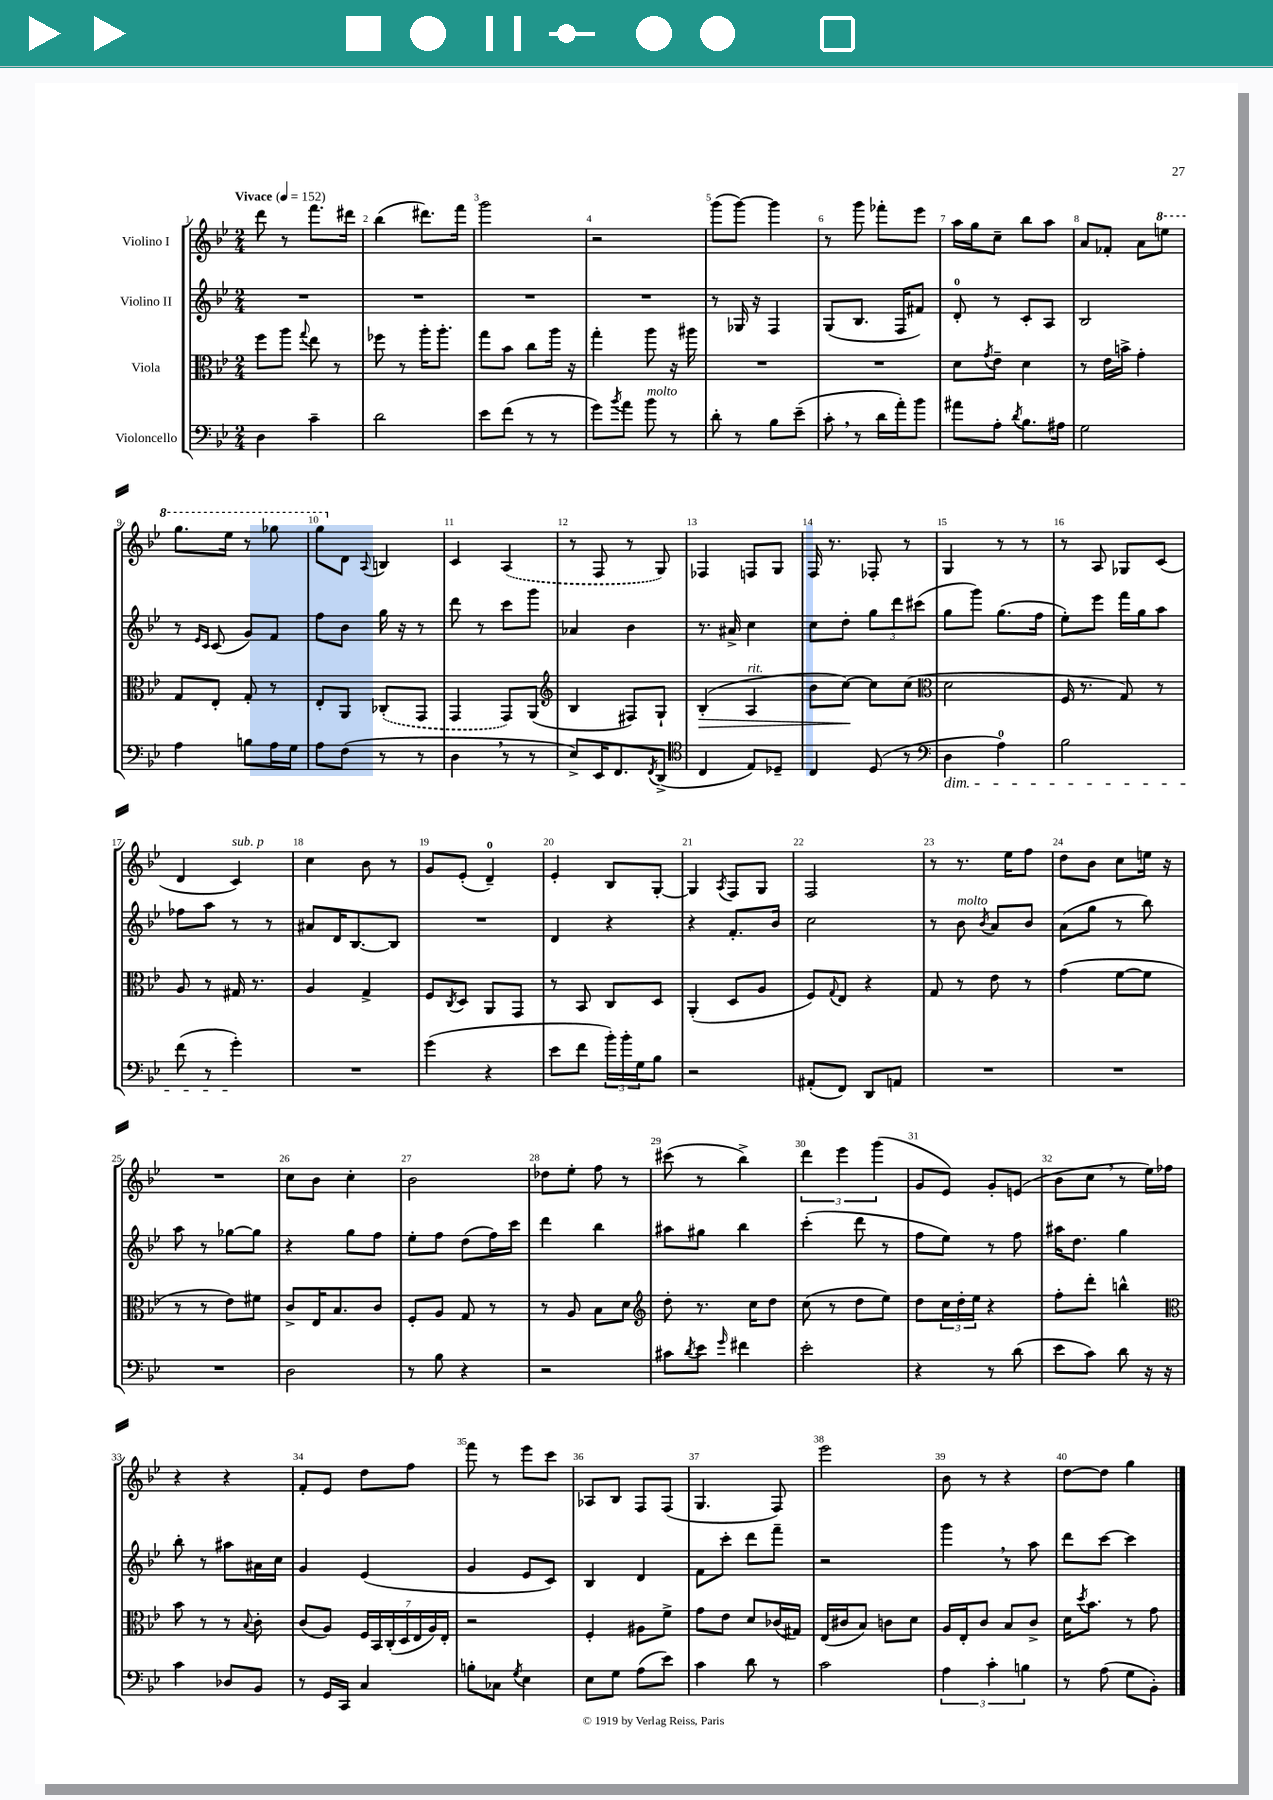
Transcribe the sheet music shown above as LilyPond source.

<<
\new StaffGroup <<
\new Staff = "s0" \with { instrumentName = "Violino I" } {
    \clef treble \key bes \major \numericTimeSignature \time 2/4 \tempo "Vivace" 4 = 152
    d'''8 r8 f'''8. dis'''16 |
    bes''4( dis'''8.) f'''16 |
    g'''2 |
    r2 |
    g'''8( g'''8~) g'''4 |
    r8 g'''8 fes'''8-. ees'''8 |
    a''16 g''16 c''8-- bes''8 a''8 |
    a'8 fes'8-. a'8 \ottava #1 e'''8 |
    g'''8. ees'''16 r8 ges'''8 |
    g'''8 \ottava #0 d'8 \appoggiatura { a8 } b4 |
    c'4 \once \slurDashed a4( |
    r8 f8 r8 g8) |
    fes4 f8 g8 |
    f16 r8. fes8-. r8 |
    g4 r8 r8 |
    r8 a8 ges8 c'8( |
    d'4 c'4^\markup { \italic "sub. p" }) |
    c''4 bes'8 r8 |
    g'8 ees'8-.( d'4-0--) |
    ees'4-. bes8 g8~-. |
    g4 \acciaccatura { a8 } f8 g8 |
    f2 |
    r8 r8. ees''16 f''8 |
    d''8 bes'8 c''8 e''16 r16 |
    R2 |
    c''8 bes'8 c''4-. |
    bes'2 |
    des''8 ees''8-. f''8 r8 |
    cis'''8( r8 bes''4->) |
    \tuplet 3/2 { d'''4 ees'''4 g'''4( } |
    g'8 ees'8) g'8-. e'8( |
    bes'8 c''8 \breathe r8 ees''16) fes''16 |
    r4 r4 |
    f'8-. ees'8 d''8 f''8 |
    f'''8 r8 ees'''8 c'''8 |
    aes8 bes8 f8 f8( |
    g4. f8) |
    ees'''2 |
    bes'8 r8 r4 |
    d''8~ d''8 g''4 \bar "|." |
}
\new Staff = "s1" \with { instrumentName = "Violino II" } {
    \clef treble \key bes \major \numericTimeSignature \time 2/4
    R2 |
    R2 |
    R2 |
    R2 |
    r8 ges16 r16 f4 |
    g8( bes8. f16 fis'8) |
    d'8-0-. r8 c'8-. a8 |
    bes2 |
    r8 \grace { ees'16 c'16 } c'8( g'8) f'8 |
    f''8 bes'8 g''16 r16 r8 |
    d'''8 r8 c'''8 g'''8 |
    aes'4 bes'4 |
    r8. ais'16-> c''4 |
    c''8 d''8-. \tuplet 3/2 { g''8 d'''8 cis'''8( } |
    g''8 g'''8) g''8.( f''16 |
    ees''8-.) ees'''8 f'''16 g''16 a''8 |
    fes''8 a''8 r8 r8 |
    ais'8 d'16 bes8.~ bes8 |
    R2 |
    d'4 r4 |
    r4 f'8.-. bes'16 |
    c''2 |
    r8 bes'8^\markup { \italic "molto" } \acciaccatura { bes'8 } a'8 bes'8 |
    a'8( g''8 r8 bes''8) |
    a''8 r8 ges''8~ ges''8 |
    r4 g''8 f''8 |
    ees''8-. f''8 d''8( f''16) c'''16 |
    d'''4 bes''4 |
    ais''8 gis''8 bes''4 |
    c'''4-.( d'''8 r8 |
    f''8 ees''8) r8 f''8 |
    ais''16 d''8. g''4 |
    bes''8-. r8 ais''8 ais'16 c''16 |
    g'4 ees'4( |
    g'4 ees'8 c'8) |
    bes4 d'4 |
    f'8 c'''8-. d'''8 f'''8-- |
    r2 |
    g'''4 \breathe r8 a''8 |
    d'''8 c'''8~ c'''4 \bar "|." |
}
\new Staff = "s2" \with { instrumentName = "Viola" } {
    \clef alto \key bes \major \numericTimeSignature \time 2/4
    f''8 a''8 \appoggiatura { g''8 } ees''8 r8 |
    fes''8 r8 a''16-. a''8.-. |
    g''8 bes'8 c''8 a''16 r16 |
    g''4-. a''8 r16 ais''16 |
    R2 |
    R2 |
    d'8 \acciaccatura { g'8 } ees'8-- d'4 |
    r8 ees'16 b'16-> g'4-. |
    g8 ees8-. g8-. r8 |
    ees8-. a,8 \once \slurDashed ces8-.( g,8 |
    g,4 g,8) a,8( |
    \clef treble bes4 fis8) g8-! |
    bes4-.\>( a4^\markup { \italic "rit." } |
    bes'8 c''8~\!) c''8 c''8( |
    \clef alto d'2 |
    f16 r8. g8) r8 |
    a8 r8 gis16 r8. |
    a4 g4-> |
    f8 \acciaccatura { c8 } d8 a,8 g,8 |
    r8 bes,8 c8 d8 |
    a,4-.( d8 a8 |
    f8) \appoggiatura { g8 } ees8 r4 |
    g8 r8 ees'8 r8 |
    g'4( f'8~ f'8 |
    r8 r8 ees'8) fis'8 |
    c'8-> ees16 bes8. c'8 |
    f8-. a8 g8 r8 |
    r8 a8 bes8 d'8 |
    \clef treble d''8-. r8. c''16 d''8 |
    c''8( r8 d''8 ees''8) |
    d''8 \tuplet 3/2 { c''16 d''16-. ees''16 } r4 |
    f''8-. d'''8-. b''4-^ |
    \clef alto bes'8 r8 r8 \appoggiatura { bes8 } c'8-. |
    c'8( a8) \tuplet 7/4 { f16 bes,16 c16-.( d16 ees16 a16) ees16-. } |
    r2 |
    f4-. ais8 f'8-> |
    g'8 ees'8 d'8 ces'16( gis16) |
    ees16( cis'16 bes8) c'8 d'8 |
    a16 ees16-. c'8 bes8 c'8-> |
    d'16 \acciaccatura { d''8 } bes'8. r8 g'8 \bar "|." |
}
\new Staff = "s3" \with { instrumentName = "Violoncello" } {
    \clef bass \key bes \major \numericTimeSignature \time 2/4
    d4 c'4-- |
    d'2 |
    ees'8 f'8( r8 r8 |
    g'8) \acciaccatura { bes'8 } a'8 bes'8^\markup { \italic "molto" } r8 |
    d'8-. r8 bes8 ees'8--( |
    c'8-. \breathe r8 d'16 a'16-.) bes'8 |
    ais'8 a8-. \acciaccatura { d'8 } bes8. ais16 |
    g2 |
    a4 b8 a16 g16 |
    a8 f8( r8 r8 |
    d4 \breathe r8 r8 |
    ees8->) ees,16 f,8. \acciaccatura { f,8 } d,8->( |
    \clef tenor c4 ees8) des8-- |
    c4 d8( r8 |
    \clef bass d4\dim a4-0) |
    bes2 |
    f'8( r8 g'4-.\!) |
    R2 |
    g'4( r4 |
    ees'8 f'8 \tuplet 3/2 { bes'16-.) bes'16-. g16 } bes8 |
    r2 |
    ais,8-.( f,8) d,8 a,8 |
    R2 |
    R2 |
    R2 |
    d2 |
    r8 bes8 r4 |
    r2 |
    cis'8 \acciaccatura { d'8 } ees'8 \grace { g'16 } fis'4 |
    ees'2-. |
    r4 r8 d'8( |
    ees'8 c'8) d'8 r16 r16 |
    c'4 des8 bes,8 |
    r8 g,16 c,16 c4 |
    b8-. ces8 \acciaccatura { g8 } ees4 |
    ees8 g8 a8( ees'8) |
    c'4 d'8 r8 |
    c'2 |
    \tuplet 3/2 { a4 c'4-. b4 } |
    r8 a8( g8 bes,8-.) \bar "|." |
}
>>
>>
\layout { \context { \Score \override BarNumber.break-visibility = ##(#f #t #t) barNumberVisibility = #all-bar-numbers-visible } }
